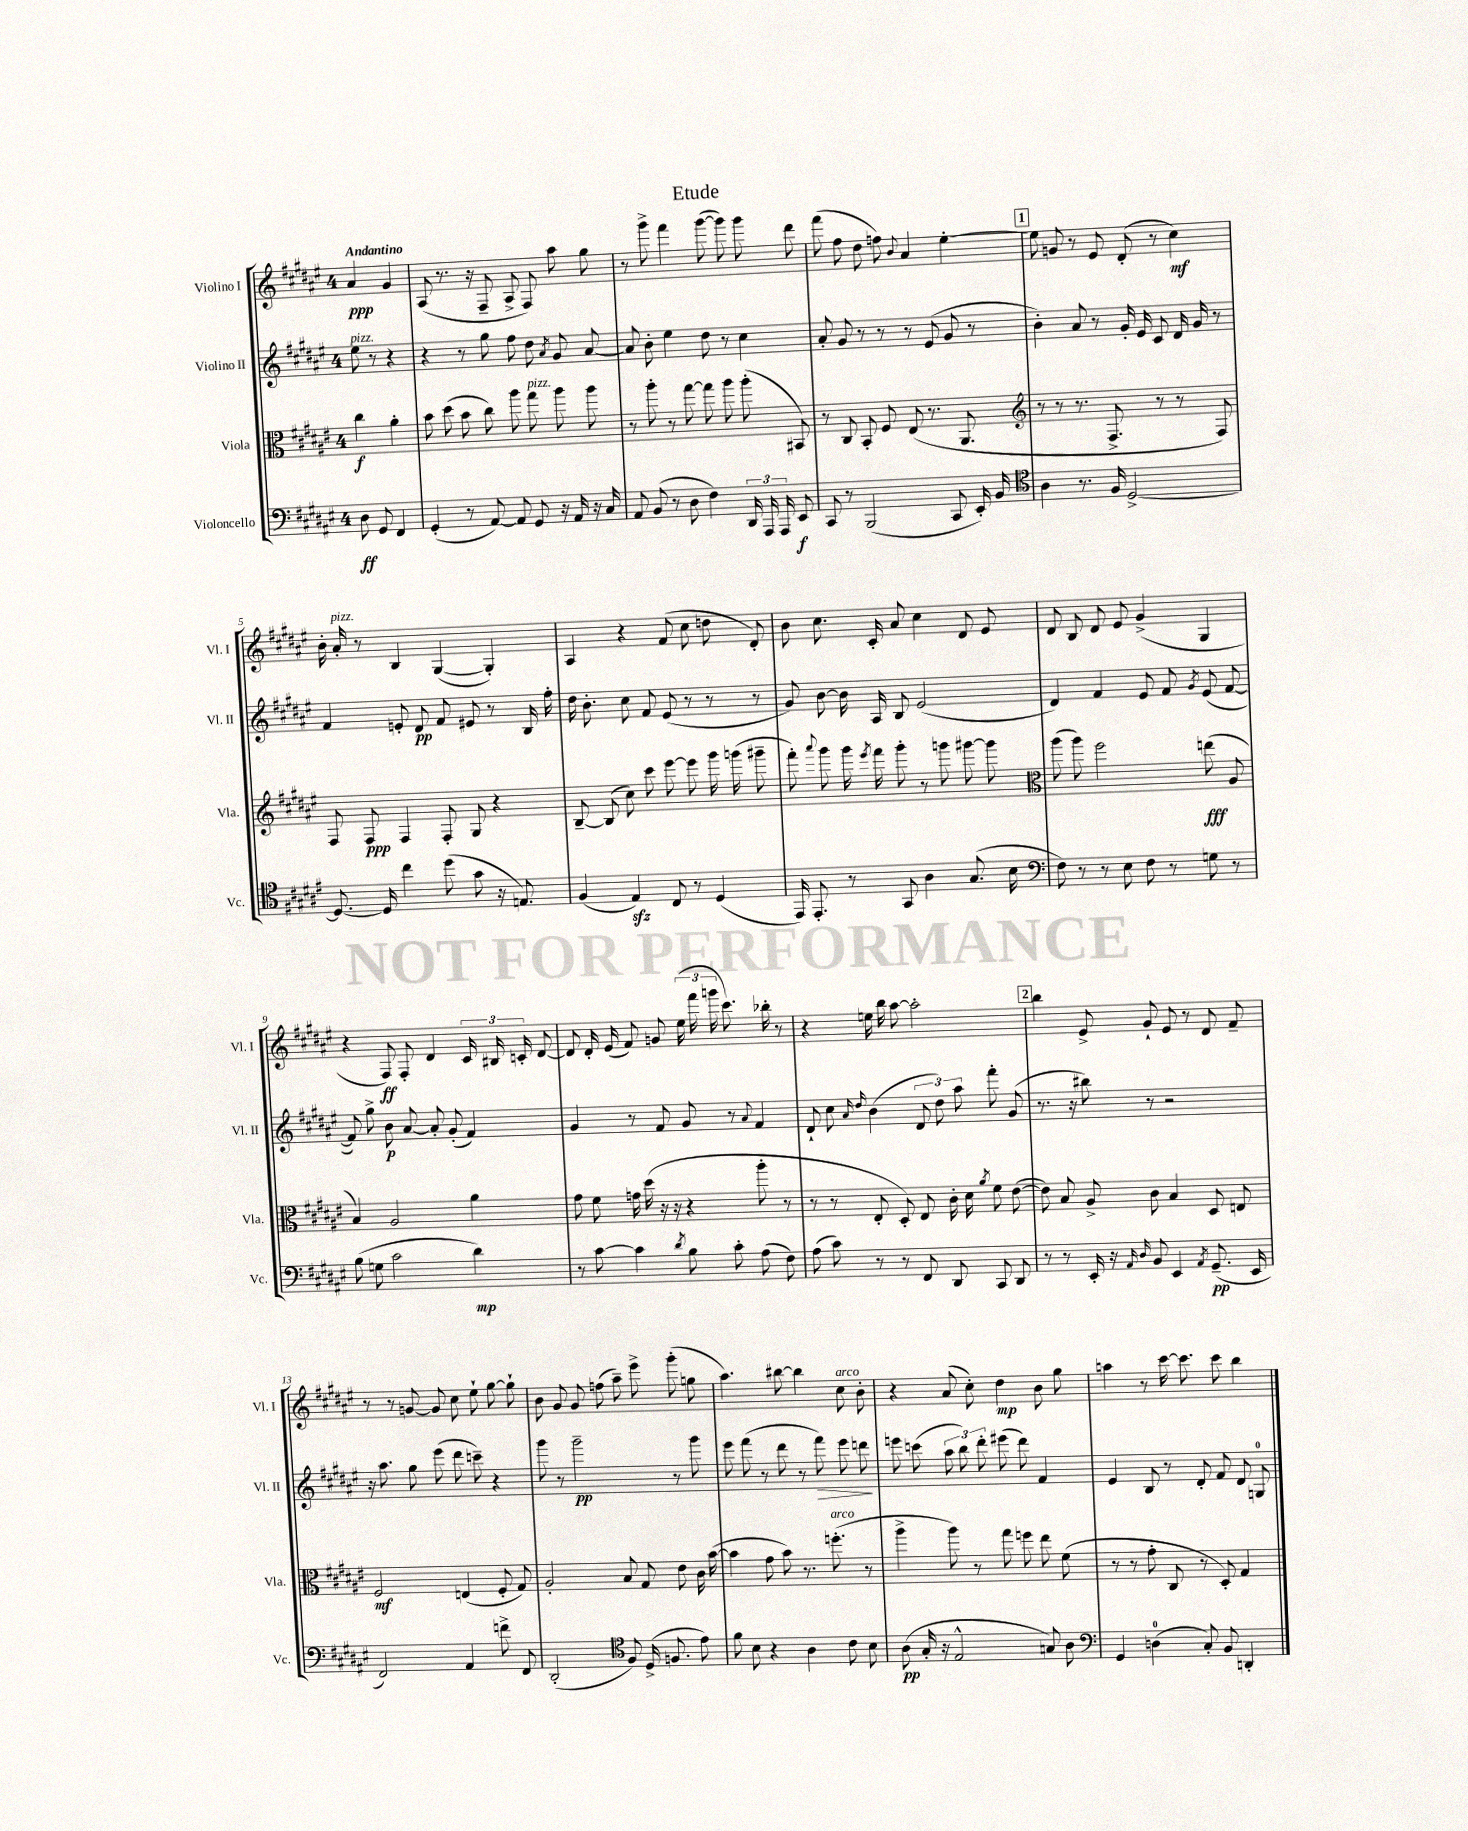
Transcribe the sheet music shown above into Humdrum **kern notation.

**kern	**kern	**kern	**kern
*staff4	*staff3	*staff2	*staff1
*clefF4	*clefC3	*clefG2	*clefG2
*k[f#c#g#d#a#e#]	*k[f#c#g#d#a#e#]	*k[f#c#g#d#a#e#]	*k[f#c#g#d#a#e#]
*M4/4	*M4/4	*M4/4	*M4/4
8D#	4cc#	8ee#	4a#
8GG#	.	8r	.
4FF#	4a#'	4r	4g#
=	=	=	=
(4GG#'	8b	4r	(8A#
.	(8dd#	.	8.r
8r	8b	8r	.
.	.	.	16r
[8AA#)	8cc#)	8gg#	8F#~
8AA#]	8aa#	8ff#	8A#^
8GG#	8gg#	8dd#	8F#)
.	.	8qa#	.
16r	8aa#	8g#	8aa#
16AA#	.	.	.
16r	8aa#	[8a#	8gg#
16C#	.	.	.
=	=	=	=
8AA#	8r	8a#]	8r
(8BB	8aa#'	8b'	8ggg#^
8r	8r	4ee#	4fff#
8D#	[8gg#	.	.
4F#)	8gg#]	8dd#	([8ggg#
.	8aa#	8r	8ggg#])
24DD#	(8aa#'	4cc#	8ggg#
24AAA#	.	.	.
24AAA#	.	.	.
8EE#	8BB#)	.	8ddd#
=	=	=	=
8CC#	8r	8a#'	(8fff#
8r	8C#	8g#	8ff#
(2BBB	8BB'	8r	8dd#
.	8F#	8r	8ff)
.	.	.	8qqb
.	(8E#	8r	4a#
.	8.r	(8e#	.
8CC#	.	8g#	[4ee#'
.	8.AA#	.	.
16EE#')	.	8r	.
16BB	.	.	.
=	=	=	=
*clefC4	*clefG2	*	*
4A#	8r	4b')	8ee#]
.	8r	.	8g
8.r	8.r	8a#	8r
.	.	8r	8e#
16F#	8.F#^	.	.
[2D#^	.	16g#'	(8d#'
.	.	16e#	.
.	8r	8c#	8r
.	8r	16d#	4cc#)
.	.	16g#	.
.	8F#)	8r	.
=	=	=	=
8.D#_	8F#	4f#	16b'
.	.	.	16a#'
.	8F#	.	8r
16D#]	.	.	.
4cc#	4F#	8e'	4B
.	.	8d#	.
(8dd#	8F#'	8f#	([4G#
8g#	8G#	8e#	.
16r	4r	8r	4G#'])
8.E)	.	.	.
.	.	16B	.
.	.	16ff#'	.
=	=	=	=
(4F#	[8B~	16dd#	4A#
.	.	8.b'	.
.	(8B]	.	.
4E#)	8cc#)	8cc#	4r
.	8ccc#	8f#	.
8C#	[8eee#	(8e#	(8f#
8r	8eee#]	8r	8cc#
(4D#	16ggg#	8r	8dd
.	(16ggg	.	.
.	8ggg#~	8r	8d#')
=	=	=	=
16EE#)	8fff#')	8g#)	8b
8.EE#'	.	.	.
.	8qqaaa#	.	.
.	8ggg#	[8b	8.cc#
8r	16ggg#	16b]	.
.	8qeee#	.	.
.	16fff#	16A#	16c#'
8GG#	8ggg#'	8B	8a#
4A#	8r	(2e#	4cc#
.	8ggg	.	.
(8.G#	[8ggg#	.	8d#
.	8ggg#]	.	8e#
16B	.	.	.
=	=	=	=
*clefF4	*clefC3	*	*
8F#)	(8aa#	4d#)	8d#
8r	8aa#)	.	8B
8r	2ff#	4f#	8d#
8E#	.	.	8e#
8F#	.	8e#	(4g#^
8r	.	8f#	.
.	.	8qg#	.
8G	(8ee	(8e#	4G#
8r	8A#	[8f#	.
=	=	=	=
(8B	4B)	8f#])	4r
8G	.	8gg#^	.
2c#	2A#	8b	8F#)
.	.	[8a#	8F#'
.	.	8a#']	4d#
.	.	(8g#'	.
4d#)	4a#	4f#)	24c#
.	.	.	24B#
.	.	.	24c'
.	.	.	[8d#
=	=	=	=
8r	8g#	4g#	8d#]
[8c#	8f#	.	16d#'
.	.	.	(16e#
4c#]	16g	8r	8f#)
.	(16dd#	.	.
.	16r	8f#	8g
.	16r	.	.
8qd#	.	.	.
8B	4r	8g#	(24ee#
.	.	.	24fff#
.	.	.	24ggg
8c#'	.	8r	8.ccc#)
.	.	8qqa#	.
(8A#	8aa#'	4f#	.
.	.	.	16bb-'
8F#)	8r	.	8r
=	=	=	=
(8A#	8r	8d#`	4r
8c#)	8r	8cc#	.
.	.	16qqa#	.
.	.	16qqdd#	.
8r	8E#'	(4b	16ee
.	.	.	16bb
8r	8D#')	.	[8aa#
8FF#	8E#	12d#	2aa#']
.	.	12dd#)	.
8DD#	16c#'	.	.
.	.	12aa#	.
.	16d#	.	.
.	8qa#	.	.
8CC#	8f#	8fff#'	.
8DD#	([8e#	(8g#	.
=	=	=	=
8r	8e#])	8.r	4bb
8r	8B	.	.
.	.	16r	.
16EE#'	8A#^	8bb#)	8e#^
16r	.	.	.
16qqAA#	.	.	.
16qqD#	.	.	.
8BB	8c#	8r	8g#`
4EE#	4B	2r	8e#
.	.	.	8r
8qAA#	.	.	.
(8.GG#~	8D#	.	8d#
.	8E	.	8f#~
16EE#	.	.	.
=	=	=	=
2FF#)	2F#	16r	8r
.	.	8.aa#	.
.	.	.	8r
.	.	8gg#	[8g
.	.	(8eee#	8g]
4AA#	(4E	8ddd#	8cc#
.	.	8ccc~)	8ee#`
8f^	8F#'	4r	[8gg#
8FF#	8G#)	.	8gg#`]
=	=	=	=
(2DD#'	2A#'	8ggg#	8b
.	.	8r	8g#
.	.	2ggg#~	8g#
.	.	.	(8ff
*clefC4	*	*	*
8F#)	8B	.	8aa#~)
(16D#^	8G#	.	8eee#^
8.F	.	.	.
.	8e#	8r	(8ggg#'
8e#)	16c#	8ggg#	8gg
.	([16b	.	.
=	=	=	=
8f#	4b]	8eee#	4.aa#)
8B	.	(8fff#	.
4r	8g#	8r	.
.	8b)	8ddd#	[8bb#
4A#	8.r	8r	4bb#]
.	.	8fff#)	.
.	(8.ff'	.	.
8c#	.	8eee#	8cc#
8B	8r	8ddd	8b'
=	=	=	=
(8A#	4aa#^	8eee	4r
16G#'	.	(8ccc	.
16r	.	.	.
2E#^^	8aa#)	12aa#	(8a#
.	.	12bb)	.
.	8r	.	8cc#')
.	.	12ddd#'	.
.	8gg#	(8eee#	4dd#
.	8ff	8ddd#)	.
8G)	8ee#	4f#	8b
8A#	(8f#	.	8gg#
=	=	=	=
*clefF4	*	*	*
4GG#	8r	4e#	4aa
.	8r	.	.
(4D	8g#'	8B	8r
.	8C#	8r	[16ccc#
.	.	.	8.ccc#]
8C#')	8r	8d#'	.
8BB	8D#')	8f#	8ccc#
4DD'	4G#	8d#	4bb
.	.	8G	.
==	==	==	==
*-	*-	*-	*-
